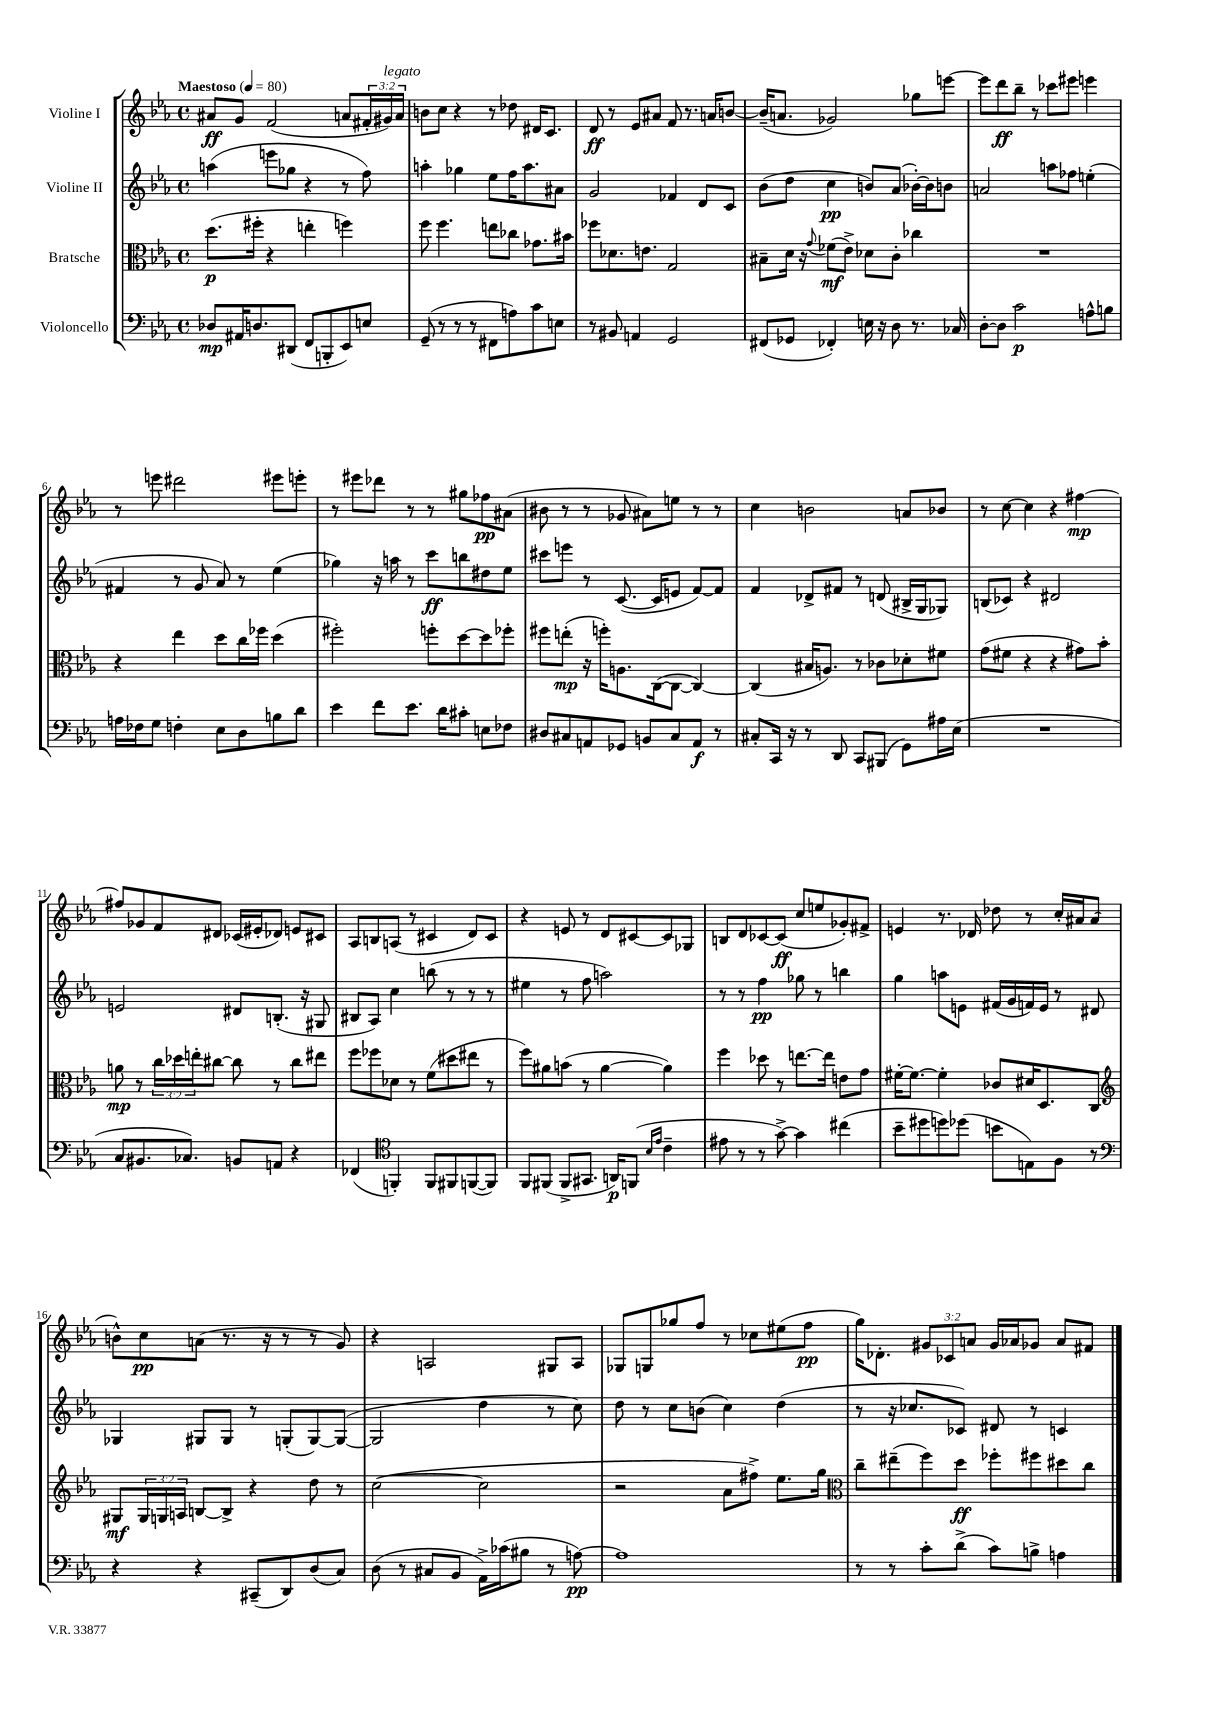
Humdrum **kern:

**kern	**kern	**kern	**kern
*staff4	*staff3	*staff2	*staff1
*clefF4	*clefC3	*clefG2	*clefG2
*k[b-e-a-]	*k[b-e-a-]	*k[b-e-a-]	*k[b-e-a-]
*M4/4	*M4/4	*M4/4	*M4/4
*met(c)	*met(c)	*met(c)	*met(c)
*MM80	*MM80	*MM80	*MM80
8D-	(8.dd	(4aa	8a#
16AA#	.	.	8g
8.D	16ff#'	.	.
.	4r	8eee	(2f
(8DD#	.	8gg-	.
8FF	4ee'	4r	.
8BBB'	.	.	.
8EE-)	4ff)	8r	8a
8E	.	8ff)	24f#'
.	.	.	24g#)
.	.	.	24a
=	=	=	=
(8GG~	8ff	4aa'	8b
8r	4.ff	.	8cc
8r	.	4gg-	4r
8r	.	.	.
8FF#	8ee	8ee-	8r
8A)	8cc-	16ff	8dd-
.	.	8.aa	.
8c	8.g-	.	16d#
.	.	.	8.c
8E	.	8a#	.
.	16b#	.	.
=	=	=	=
8r	8ff-	2g	8d
8BB#	8.d-	.	8r
4AA	.	.	8e-
.	8.e	.	.
.	.	.	8a#
2GG	2G	4f-	8f
.	.	.	8.r
.	.	8d	.
.	.	.	16a
.	.	8c	[8b
=	=	=	=
(8FF#	8B#~	(8b-	(16b~]
.	.	.	8.a
8GG-	16d	8dd	.
.	16r	.	.
.	8qqg	.	.
4FF-')	(8f-	4cc	2g-)
.	8e-^)	.	.
16E	8d-	8b)	.
16r	.	.	.
8D	8c'	(8a-	.
8.r	4cc-	[16b-')	8gg-
.	.	16b-]	.
.	.	8b	[8eee
16C-	.	.	.
=	=	=	=
[8D'	1r	2a	8eee]
8D]	.	.	8ddd
2c	.	.	8bb-~
.	.	.	8r
.	.	8aa	8ccc-
.	.	8ff-	8eee#
8A^^	.	(4ee'	4eee
8B	.	.	.
=	=	=	=
16A	4r	4f#	8r
16F-	.	.	.
8G	.	.	8eee
4F'	4ee-	8r	2ddd#
.	.	8g	.
8E-	8dd	8a-)	.
8D	16cc	8r	.
.	16ff-	.	.
8B	(4dd	(4ee-	8eee#
8d	.	.	8eee'
=	=	=	=
4e-	2ff#')	4gg-)	8r
.	.	.	8eee#
8f	.	16r	8ddd-
.	.	16aa	.
8.e-	.	8r	8r
.	8ff'	8ccc	8r
16d	.	.	.
8c#'	[8dd	8bb	8gg#
8E	8dd]	8dd#	8ff-
8F-	8ff-'	8ee-	(8a#
=	=	=	=
8D#	8ff#	8ccc#	8b#
8C#	(8ee'	8eee	8r
8AA	16r	8r	8r
.	16ff')	.	.
8GG-	8.A	([8.c	8g-
8BB	.	.	8a#)
.	([16C	16c]	.
8C#	8C_	8e	8ee
8AA	4C_)	[8f)	8r
8r	.	8f]	8r
=	=	=	=
8C#'	(4C]	4f	4cc
16CC	.	.	.
16r	.	.	.
8r	16B#	8d-^	2b
.	8.A)	.	.
8DD	.	8f#	.
8CC	8r	8r	.
(8BBB#	8c-	(8d	.
8GG)	8d-'	16B#^	8a
.	.	16G	.
16A#	8f#	8G-)	8b-
(16E-	.	.	.
=	=	=	=
1r	(8g	(8B	8r
.	8f#	8c-)	[8cc
.	4r	4r	4cc]
.	4r	2d#	4r
.	8g#)	.	[4ff#
.	8b-'	.	.
=	=	=	=
8C	8a	2e	8ff#]
8.BB#	8r	.	8g-
.	24cc	.	8f
.	24dd-	.	.
8.C-)	.	.	.
.	24ee'	.	.
.	[8cc#	.	8d#
8BB	8cc#]	8d#	(16c-
.	.	.	16e#'
8AA	8r	(8.B'	8d-)
4r	8cc#	.	8e
.	.	16r	.
.	8ee#	8G#	8c#
=	=	=	=
(4FF-	8ff	8B#	8A-
.	8ff-	8A-)	8B
*clefC4	*	*	*
4FF')	8d-	4cc	(8A
.	8r	.	8r
8FF	(8f	(8bb	4c#
8FF#	8dd#	8r	.
([8FF	8ee#	8r	8d)
8FF])	8r	8r	8c#
=	=	=	=
8FF	8ff)	4ee#	4r
(8FF#	8a#	.	.
8FF#^	(8b	8r	8e
8.GG#	8r	8ff	8r
.	[4a#	2aa)	8d
16AA)	.	.	.
(8FF	.	.	[8c#
16qqB-	.	.	.
16qqe-	.	.	.
4c~	4a#])	.	8c#]
.	.	.	8G-
=	=	=	=
8e#	4ff	8r	8B
8r	.	8r	8d
8r	8dd-	4ff	[8c-
[8g^)	8r	.	(8c-]
4g]	[8.ee	8gg-	8cc
.	.	8r	8ee
.	16ee]	.	.
(4cc#	8e	4bb	8g-')
.	8g	.	8f#^
=	=	=	=
8b-~	[16f#'	4gg	4e
.	8.f#_	.	.
8dd#	.	.	.
8dd)	4f#']	8aa	8.r
(8dd-	.	8e	.
.	.	.	16d-
8b	8c-	(16f#	8dd-
.	.	16g	.
8E)	16d#	16f)	8r
.	8.D	16e	.
8F	.	8r	16cc'
.	.	.	16a#
8r	8C	8d#	(8a#
=	=	=	=
*clefF4	*clefG2	*	*
4r	8G#	4G-	8b^^)
.	24G#	.	8cc
.	24G	.	.
.	24A	.	.
4r	[8B	8G#	(8a
.	8B^]	8G#	8.r
(8CC#~	4r	8r	.
.	.	.	16r
8DD)	.	(8G'	8r
(8D	8dd	[8G)	8r
8C)	8r	(8G_	8g)
=	=	=	=
(8D	([2cc	2G]	4r
8r	.	.	.
8C#	.	.	2A
8BB-	.	.	.
16AA-^)	2cc]	4dd	.
(16c-	.	.	.
8B#	.	.	.
8r	.	8r	8G#
[8A)	.	8cc)	8A
=	=	=	=
1A]	2r	8dd	8G-
.	.	8r	8G
.	.	8cc	8gg-
.	.	(8b	8ff
.	8a-	4cc)	8r
.	8ff#^)	.	8cc-
.	8.ee-	(4dd	(8ee#
.	.	.	8ff
.	16gg	.	.
=	=	=	=
*	*clefC3	*	*
8r	8cc~	8r	16gg)
.	.	.	8.d-'
8r	(8ee#~	16r	.
.	.	8.cc-	.
8c'	8ff)	.	12g#
.	.	.	12c-
(8d^	8dd	8c-)	.
.	.	.	12a
8c)	8ff-'	8d#	16g#
.	.	.	16a-
8B^	8ff#	8r	8g-
4A	8dd#	4c	8a-
.	8cc	.	8f#
==	==	==	==
*-	*-	*-	*-
